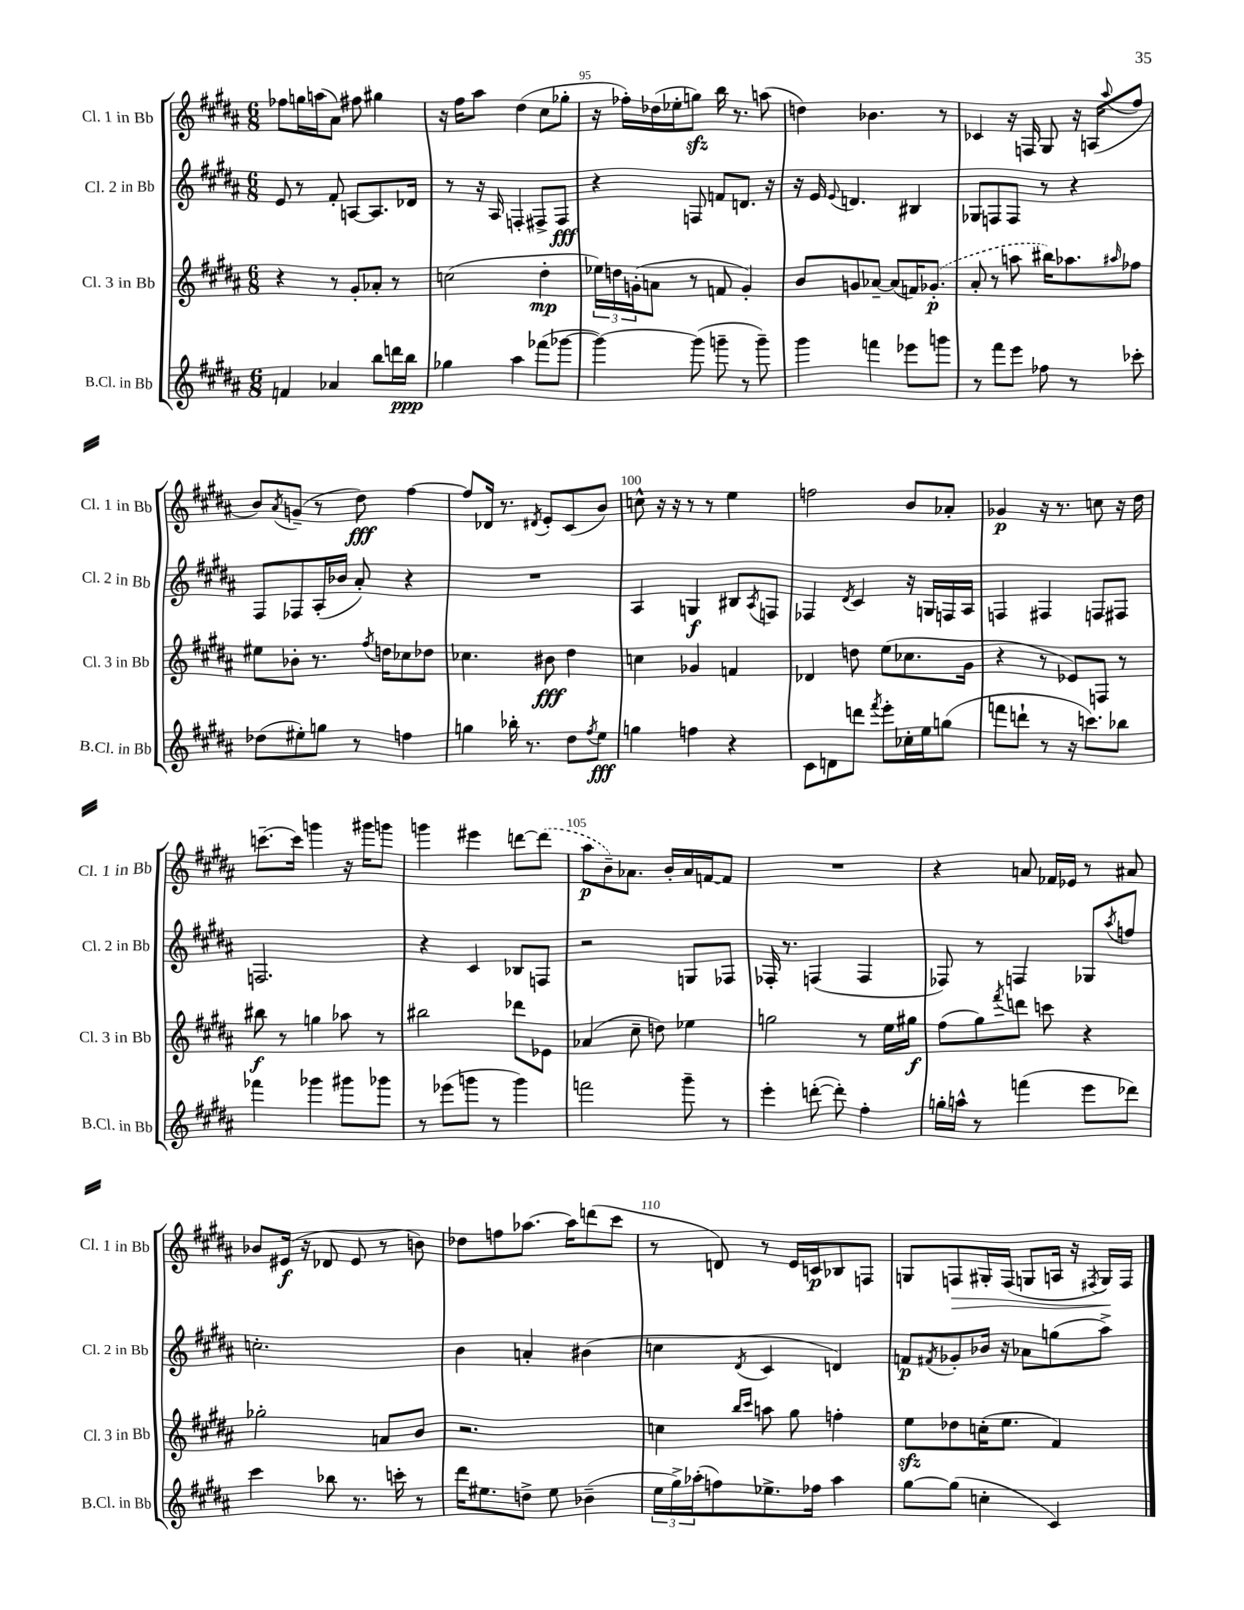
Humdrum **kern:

**kern	**dynam	**kern	**dynam	**kern	**dynam	**kern	**dynam
*part4	*part4	*part3	*part3	*part2	*part2	*part1	*part1
*staff4	*staff4	*staff3	*staff3	*staff2	*staff2	*staff1	*staff1
*I"B.Cl. in Bb	*	*I"Cl. 3 in Bb	*	*I"Cl. 2 in Bb	*	*I"Cl. 1 in Bb	*
*I'B.Cl. in Bb	*	*I'Cl. 3 in Bb	*	*I'Cl. 2 in Bb	*	*I'Cl. 1 in Bb	*
*clefG2	*	*clefG2	*	*clefG2	*	*clefG2	*
*k[f#c#g#d#a#]	*	*k[f#c#g#d#a#]	*	*k[f#c#g#d#a#]	*	*k[f#c#g#d#a#]	*
*M6/8	*	*M6/8	*	*M6/8	*	*M6/8	*
=93	=93	=93	=93	=93	=93	=93	=93
4fn/	.	4r	.	8e/	.	8ff-X\L	.
.	.	.	.	8r	.	16ggn\L	.
.	.	.	.	.	.	(16aan\J	.
4a-X/	.	8r	.	8f#'/	.	8a#\J)	.
.	.	8g#'/L	.	[8An/L	.	8ff#X\	.
8bb\L	.	8a-X'/J	.	8.A/]	.	4gg#X\	.
16dddn\L	.	8r	.	.	.	.	.
16bb\JJ	ppp	.	.	16d-X/Jk	.	.	.
=94	=94	=94	=94	=94	=94	=94	=94
4gg-X\	.	(2ccn\	.	8r	.	16r	.
.	.	.	.	.	.	16ff#\KL	.
.	.	.	.	16r	.	8aa#\J	.
.	.	.	.	16A#/	.	.	.
4aa#\	.	.	.	4Fn'/	.	(4dd#\	.
(8fff-X\L	.	4dd#'\	mp	8F#X^/L	.	8cc#\L	.
[8ggg-X\J	.	.	.	8F#/J	fff	8gg-X'\J	.
=95	=95	=95	=95	=95	=95	=95	=95
4ggg-\_)	.	24ee-X\LL)	.	4r	.	16r	.
.	.	24ddn\	.	.	.	.	.
.	.	.	.	.	.	16ff-X'\LL)	.
.	.	(24gn'\J	.	.	.	.	.
.	.	8an\J	.	.	.	(16dd-X\	.
.	.	.	.	.	.	16ee-X'\J	.
(8ggg-\]	.	8r	.	8Fn/	.	8ggnzz\J)	.
8gggn~\	.	8fn/	.	8fn/L	.	16bb\	.
.	.	.	.	.	.	8.r	.
8r	.	4g'/)	.	8.dn/J	.	.	.
8ggg~\)	.	.	.	.	.	(8aan\	.
.	.	.	.	16r	.	.	.
=96	=96	=96	=96	=96	=96	=96	=96
4ggg#\	.	8b/L	.	16r	.	4ddn\)	.
.	.	.	.	16e/	.	.	.
.	.	.	.	8qqe/	.	.	.
.	.	8gn/	.	4.dn/	.	.	.
4fffn\	.	[8a-X~/J	.	.	.	4.b-X\	.
.	.	(8a-/L]	.	.	.	.	.
8eee-X\L	.	16fn/K)	.	4B#X/	.	.	.
.	.	(8.g-X'/J	p	.	.	.	.
8gggn\J	.	.	.	.	.	8r	.
=97	=97	=97	=97	=97	=97	=97	=97
8r	.	8a#'/	.	8G-X/L	.	4c-X/	.
8fff#\L	.	8r	.	8Fn/	.	.	.
8eee\J	.	8aan\	.	8F/J	.	16r	.
.	.	.	.	.	.	16Fn/	.
8ff-X\	.	16bb#X\KL)	.	8r	.	8G#/	.
.	.	8.aa-X\	.	.	.	.	.
8r	.	.	.	4r	.	16r	.
.	.	.	.	.	.	(16An/KL	.
.	.	16qqaa#X/	.	.	.	8qqaa#/	.
8ccc-X'\	.	8ff-X\J	.	.	.	8ff#/J	.
!!LO:LB:g=z
=98	=98	=98	=98	=98	=98	=98	=98
(8dd-X\L	.	8ee#X\L	.	8F#/L	.	8b/L)	.
.	.	.	.	.	.	8qa#/	.
8ee#X'\)	.	8b-X'\J	.	8F-X/	.	(8gn~/J	.
8ggn\J	.	8.r	.	(16A#'/L	.	8r	.
.	.	.	.	16b-X/JJ	.	.	.
8r	.	.	.	8a#'/)	.	8dd#\)	fff
.	.	8qff#/	.	.	.	.	.
.	.	16ddn\KL	.	.	.	.	.
4ffn\	.	8cc-X\	.	4r	.	[4ff#\	.
.	.	8dd-X\J	.	.	.	.	.
=99	=99	=99	=99	=99	=99	=99	=99
4ggn\	.	4.cc-X\	.	2.r	.	8ff#/L]	.
.	.	.	.	.	.	16d-X/Jk	.
.	.	.	.	.	.	8.r	.
16bb-X'\	.	.	.	.	.	.	.
8.r	.	.	.	.	.	.	.
.	.	.	.	.	.	8qd#X/	.
.	.	8b#X\	fff	.	.	8e'/L	.
8dd#\L	.	4dd#\	.	.	.	(8c#/	.
8qff#/	.	.	.	.	.	.	.
8ee\J	fff	.	.	.	.	8b/J)	.
=100	=100	=100	=100	=100	=100	=100	=100
4ggn\	.	4ccn\	.	4A#/	.	8ccn^^\	.
.	.	.	.	.	.	16r	.
.	.	.	.	.	.	16r	.
4ffn\	.	4g-X/	.	4Gn/	f	8r	.
.	.	.	.	.	.	8r	.
4r	.	4fn/	.	8B#X/L	.	4ee\	.
.	.	.	.	8qA#/	.	.	.
.	.	.	.	8Fn/J	.	.	.
=101	=101	=101	=101	=101	=101	=101	=101
8c#\L	.	4d-X/	.	4F-X/	.	2ffn\	.
8dn\	.	.	.	.	.	.	.
.	.	.	.	8qd#/	.	.	.
8dddn\J	.	8ddn\	.	4c#/	.	.	.
8qfff#/	.	.	.	.	.	.	.
8eee'\L	.	(8ee\L	.	.	.	.	.
16cc-X'\L	.	8.cc-X\	.	16r	.	8b/L	.
16ee\J	.	.	.	16Gn/LL	.	.	.
(8ggn\J	.	.	.	16Fn/	.	8a-X'/J	.
.	.	16g#\Jk	.	16A#/JJ	.	.	.
=102	=102	=102	=102	=102	=102	=102	=102
8fffn\L	.	4r	.	4Fn/	.	4g-X/	p
8dddn`\J	.	.	.	.	.	.	.
8r	.	8r	.	4F#X/	.	16r	.
.	.	.	.	.	.	8.r	.
16r	.	8e-X/L)	.	.	.	.	.
8.cccn\L)	.	.	.	.	.	.	.
.	.	8Fn/J	.	8Fn/L	.	8ccn\	.
8bb-X\J	.	8r	.	8F#X/J	.	16r	.
.	.	.	.	.	.	16dd#\	.
!!LO:LB:g=z
=103	=103	=103	=103	=103	=103	=103	=103
4fff-X\	.	8bb#X\	f	2.Fn/	.	[8.cccn~\L	.
.	.	8r	.	.	.	.	.
.	.	.	.	.	.	16ccc\Jk]	.
4ggg-X\	.	4ggn\	.	.	.	4gggn\	.
8ggg#X\L	.	8aa-X\	.	.	.	16r	.
.	.	.	.	.	.	16ggg#X\KL	.
8ggg-X\J	.	8r	.	.	.	8gggn\J	.
=104	=104	=104	=104	=104	=104	=104	=104
8r	.	2bb#X\	.	4r	.	4gggn\	.
(8eee-X\L	.	.	.	.	.	.	.
8gggn\J	.	.	.	4c#/	.	4eee#X\	.
8r	.	.	.	.	.	.	.
4ggg\)	.	8ddd-X\L	.	8B-X/L	.	[8dddn\L	.
.	.	8e-X\J	.	8Fn/J	.	(8ddd\J]	.
=105	=105	=105	=105	=105	=105	=105	=105
2fffn\	.	(4a-X/	.	2r	.	8aa#\L	p
.	.	.	.	.	.	8b~\)	.
.	.	8cc#~\	.	.	.	8.a-X\J	.
.	.	8ddn\)	.	.	.	.	.
.	.	.	.	.	.	16b'/LL	.
8ggg#~\	.	4ee-X\	.	8Gn/L	.	16a-/	.
.	.	.	.	.	.	[16fn/J	.
8r	.	.	.	8F-X/J	.	8f/J]	.
=106	=106	=106	=106	=106	=106	=106	=106
4eee'\	.	2ggn\	.	16F-X'/	.	2.r	.
.	.	.	.	8.r	.	.	.
([8dddn'\	.	.	.	(4Fn/	.	.	.
8ddd'\])	.	.	.	.	.	.	.
4ff#'\	.	8r	.	4F/	.	.	.
.	.	16ee\LL	.	.	.	.	.
.	.	16gg#X\JJ	f	.	.	.	.
=107	=107	=107	=107	=107	=107	=107	=107
16ggn'\LL	.	(8ff#\L	.	8F-X/)	.	4r	.
16aan^^\JJ	.	.	.	.	.	.	.
8r	.	8gg#\)	.	8r	.	.	.
.	.	8qfff#/	.	.	.	.	.
(4fffn\	.	8dddn\J	.	4Fn/	.	8an/	.
.	.	8cccn\	.	.	.	16f-X/LL	.
.	.	.	.	.	.	16e-X/JJ	.
8eee\L	.	4r	.	8G-X/L	.	8r	.
.	.	.	.	8qaa#/	.	.	.
8ddd-X\J)	.	.	.	8ffn/J	.	8a#X/	.
!!LO:LB:g=z
=108	=108	=108	=108	=108	=108	=108	=108
4ccc#\	.	2gg-X'\	.	2.ccn'\	.	8b-X/L	.
.	.	.	.	.	.	(16e#X/Jk	f
.	.	.	.	.	.	16r	.
8bb-X\	.	.	.	.	.	8d-X/	.
8.r	.	.	.	.	.	8e#/	.
.	.	8an/L	.	.	.	8r	.
16cccn'\	.	.	.	.	.	.	.
8r	.	8b/J	.	.	.	8bn\)	.
=109	=109	=109	=109	=109	=109	=109	=109
16ddd#\KL	.	2.r	.	4b\	.	8dd-X\L	.
8.ee#X\	.	.	.	.	.	.	.
.	.	.	.	.	.	8ffn\	.
8ddn^\J	.	.	.	4an'/	.	[8.aa-X\J	.
8ee#\	.	.	.	.	.	.	.
.	.	.	.	.	.	16aa-\KL]	.
(4b-X~\	.	.	.	(4b#X\	.	(8dddn\	.
.	.	.	.	.	.	8ccc#\J	.
=110	=110	=110	=110	=110	=110	=110	=110
24ee\LL	.	4ccn\	.	4ccn\	.	8r	.
24gg#^\)	.	.	.	.	.	.	.
(24aa-X'\J	.	.	.	.	.	.	.
8ffn\)	.	.	.	.	.	8dn/)	.
.	.	16qqbb/LL	.	.	.	.	.
.	.	16qqccc#/JJ	.	8qd#/	.	.	.
8.ee-X^\	.	8aan\	.	4c#/	.	8r	.
.	.	8gg#\	.	.	.	16e/LL	.
16ff-X\Jk	.	.	.	.	.	16cn/J	p
4aa-\	.	4ffn'\	.	4dn/)	.	8B-X/	.
.	.	.	.	.	.	8Fn/J	.
=111	=111	=111	=111	=111	=111	=111	=111
[8gg#\L	.	8eezz\L	.	8fn/L	p	8Gn/L	.
.	.	.	.	8qf#X/	.	.	.
!	!	!	!	!	!	!	!LO:HP:b
(8gg#\J]	.	8dd-X\	.	8g-X'/	.	8Fn/	>
4ccn'\	.	(16ccn'\K	.	16b-X/Jk	.	16G#X'/L	.
.	.	8.ee\J	.	16r	.	(16F/JJ	.
.	.	.	.	8a-X\L	.	8Gn/L	.
4c#/)	.	4f#/)	.	(8ggn\	.	16An/Jk	.
.	.	.	.	.	.	16r	.
.	.	.	.	.	.	8qF#X/	.
.	.	.	.	8aa#^\J)	.	16G/LL)	.
.	.	.	.	.	.	16F#/JJ	]
==	==	==	==	==	==	==	==
*-	*-	*-	*-	*-	*-	*-	*-
